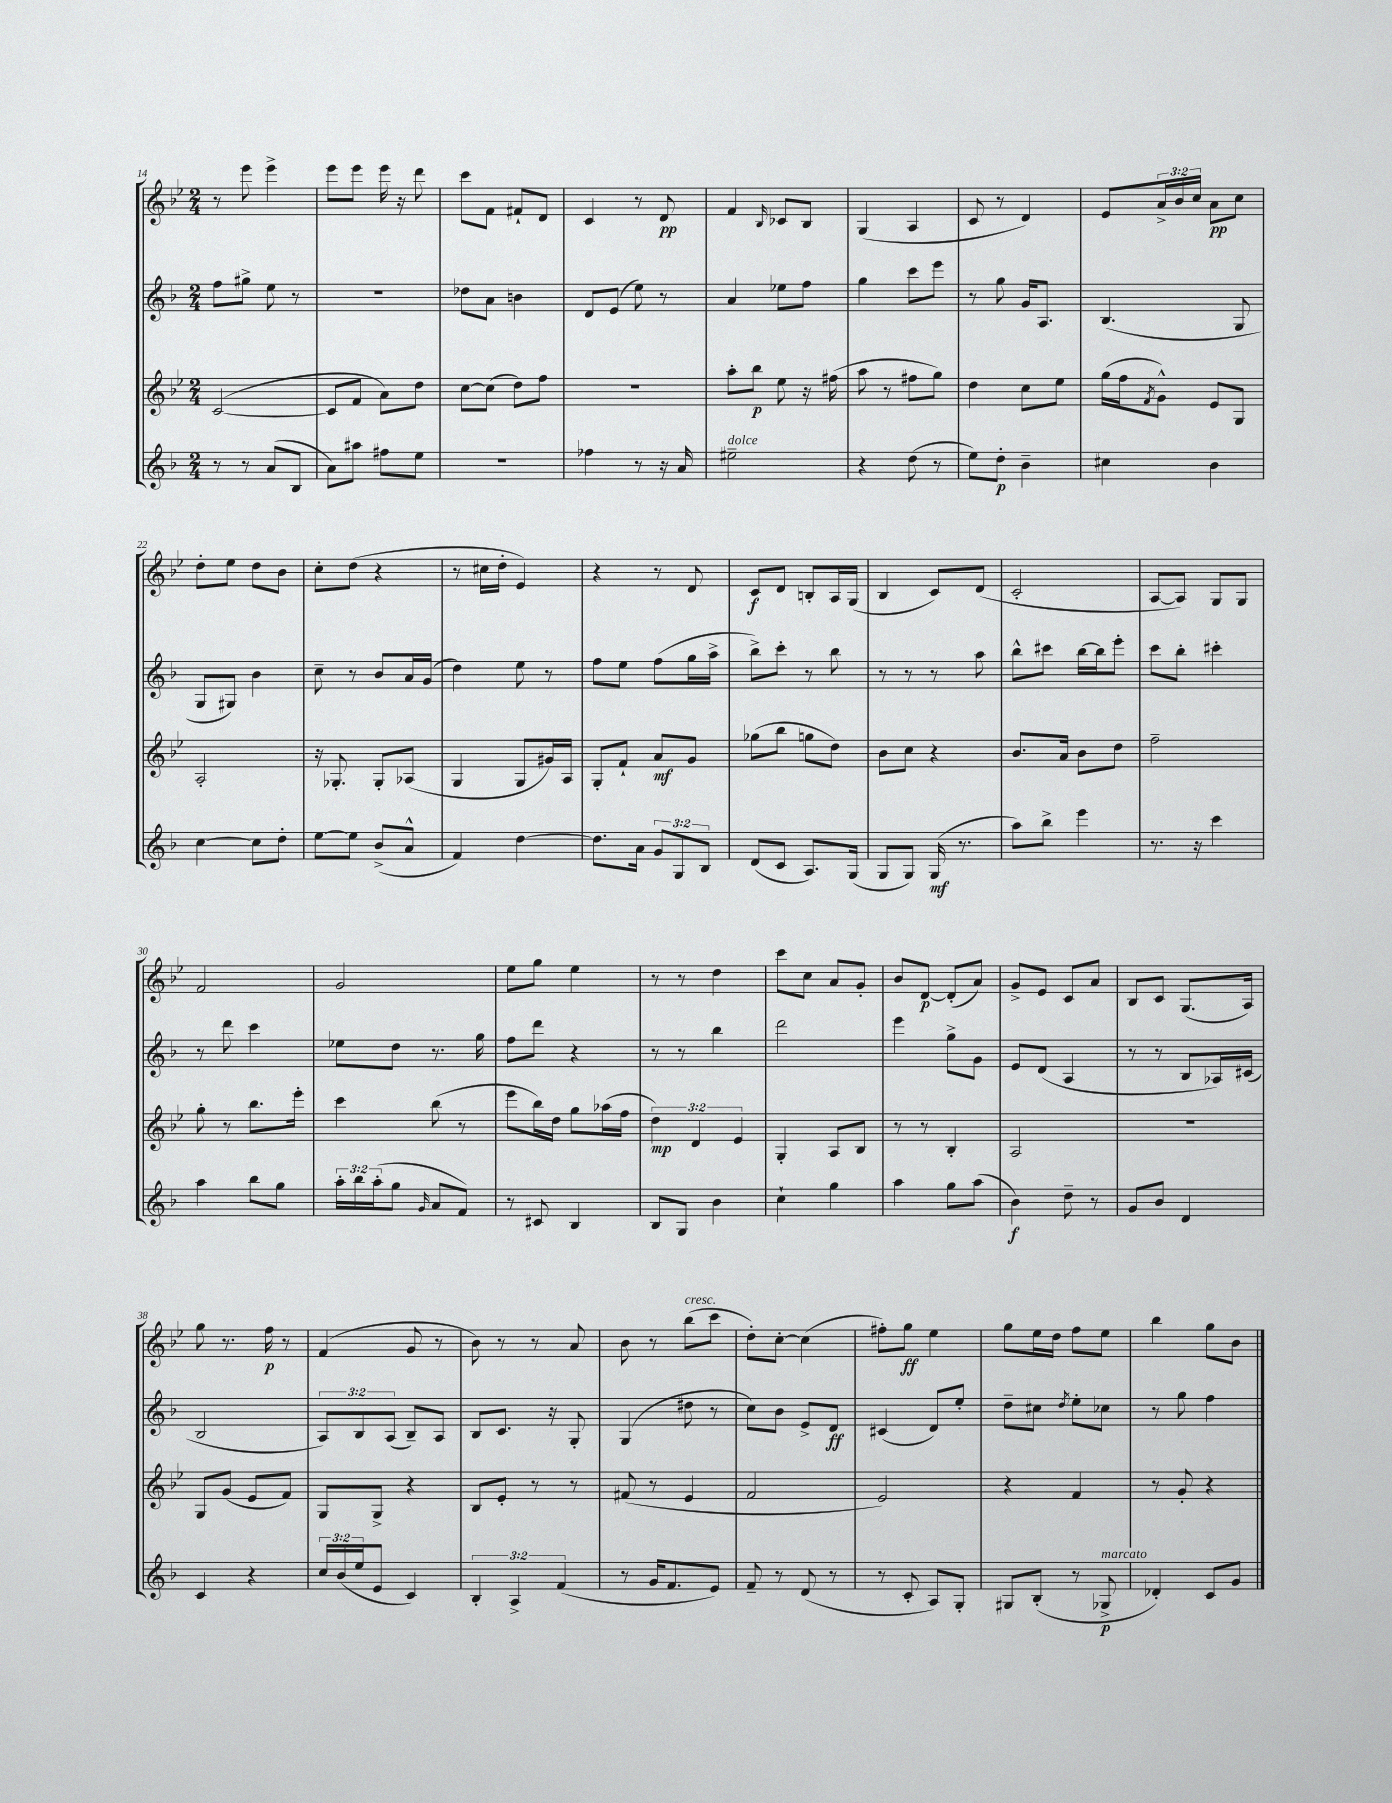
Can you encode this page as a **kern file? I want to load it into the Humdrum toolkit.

**kern	**dynam	**kern	**dynam	**kern	**dynam	**kern	**dynam
*part4	*part4	*part3	*part3	*part2	*part2	*part1	*part1
*staff4	*staff4	*staff3	*staff3	*staff2	*staff2	*staff1	*staff1
*clefG2	*	*clefG2	*	*clefG2	*	*clefG2	*
*k[b-]	*	*k[b-e-]	*	*k[b-]	*	*k[b-e-]	*
*M2/4	*	*M2/4	*	*M2/4	*	*M2/4	*
=14	=14	=14	=14	=14	=14	=14	=14
8r	.	([2c/	.	8ff\L	.	8r	.
8r	.	.	.	8gg#X^\J	.	8eee-\	.
(8a/L	.	.	.	8ee\	.	4eee-^\	.
8B-/J	.	.	.	8r	.	.	.
=15	=15	=15	=15	=15	=15	=15	=15
8a\L)	.	8c/L]	.	2r	.	8eee-\L	.
8aa#X\J	.	8f/J	.	.	.	8eee-\J	.
8ff#X\L	.	8a\L)	.	.	.	16eee-\	.
.	.	.	.	.	.	16r	.
8ee\J	.	8dd\J	.	.	.	8ddd\	.
=16	=16	=16	=16	=16	=16	=16	=16
2r	.	[8cc\L	.	8dd-X\L	.	8ccc\L	.
.	.	(8cc\J]	.	8a\J	.	8f\J	.
.	.	8dd\L)	.	4bn\	.	8f#X`/L	.
.	.	8ff\J	.	.	.	8d/J	.
=17	=17	=17	=17	=17	=17	=17	=17
4ff-X\	.	2r	.	8d/L	.	4c/	.
.	.	.	.	(8e/J	.	.	.
8r	.	.	.	8ee\)	.	8r	.
16r	.	.	.	8r	.	8d/	pp
16a/	.	.	.	.	.	.	.
=18	=18	=18	=18	=18	=18	=18	=18
!LO:TX:a:i:t=dolce	!	!	!	!	!	!	!
2ee#X~\	.	8aa'\L	.	4a/	.	4f/	.
.	.	8bb-\J	p	.	.	.	.
.	.	.	.	.	.	16qqB-/	.
.	.	8ee-\	.	8ee-X\L	.	8c-X/L	.
.	.	16r	.	8ff\J	.	8B-/J	.
.	.	(16ff#X\	.	.	.	.	.
=19	=19	=19	=19	=19	=19	=19	=19
4r	.	8aa\	.	4gg\	.	(4G/	.
.	.	8r	.	.	.	.	.
(8dd\	.	8ff#X\L	.	8ccc\L	.	4A/	.
8r	.	8gg\J)	.	8eee\J	.	.	.
=20	=20	=20	=20	=20	=20	=20	=20
8ee\L)	.	4dd\	.	8r	.	8c/	.
8dd'\J	p	.	.	8gg\	.	8r	.
4b-~\	.	8cc\L	.	16g/KL	.	4d/)	.
.	.	.	.	8.A/J	.	.	.
.	.	8ee-\J	.	.	.	.	.
=21	=21	=21	=21	=21	=21	=21	=21
4cc#X\	.	(16gg\LL	.	(4.B-/	.	8e-/L	.
.	.	16ff\J	.	.	.	.	.
.	.	8qf/	.	.	.	.	.
.	.	8g^^\J)	.	.	.	24a^/L	.
.	.	.	.	.	.	24b-/	.
.	.	.	.	.	.	24cc/JJ	.
4b-\	.	8e-/L	.	.	.	8a\L	pp
.	.	8G/J	.	8G/	.	8cc\J	.
!!LO:LB:g=z
=22	=22	=22	=22	=22	=22	=22	=22
[4cc\	.	2A'/	.	8G/L	.	8dd'\L	.
.	.	.	.	8G#X/J)	.	8ee-\J	.
8cc\L]	.	.	.	4b-\	.	8dd\L	.
8dd'\J	.	.	.	.	.	8b-\J	.
=23	=23	=23	=23	=23	=23	=23	=23
[8ee\L	.	16r	.	8cc~\	.	8cc'\L	.
.	.	8.G-X'/	.	.	.	.	.
8ee\J]	.	.	.	8r	.	(8dd\J	.
(8b-^/L	.	8G-'/L	.	8b-/L	.	4r	.
8a^^/J	.	(8A-X/J	.	16a/L	.	.	.
.	.	.	.	(16g/JJ	.	.	.
=24	=24	=24	=24	=24	=24	=24	=24
4f/)	.	4G/	.	4dd\)	.	8r	.
.	.	.	.	.	.	16cc#X\LL	.
.	.	.	.	.	.	16dd'\JJ	.
[4dd\	.	8G/L	.	8ee\	.	4e-/)	.
.	.	16g#X/L)	.	8r	.	.	.
.	.	16A/JJ	.	.	.	.	.
=25	=25	=25	=25	=25	=25	=25	=25
8.dd\L]	.	8G'/L	.	8ff\L	.	4r	.
.	.	8f`/J	.	8ee\J	.	.	.
16a\Jk	.	.	.	.	.	.	.
12g/L	.	8a/L	mf	(8ff\L	.	8r	.
12G/	.	.	.	.	.	.	.
.	.	8g/J	.	16gg\L	.	8d/	.
12B-/J	.	.	.	.	.	.	.
.	.	.	.	16aa^\JJ	.	.	.
=26	=26	=26	=26	=26	=26	=26	=26
(8d/L	.	(8gg-X\L	.	8bb-^\L)	.	8c/L	f
8c/J	.	8bb-\J	.	8ccc'\J	.	8d/J	.
8.A/L)	.	8ggn\L	.	8r	.	8Bn'/L	.
.	.	8dd\J)	.	8bb-\	.	16A/L	.
(16G/Jk	.	.	.	.	.	(16G/JJ	.
=27	=27	=27	=27	=27	=27	=27	=27
8G/L	.	8b-\L	.	8r	.	4B-/	.
8G/J)	.	8cc\J	.	8r	.	.	.
(16G/	mf	4r	.	8r	.	8c/L)	.
8.r	.	.	.	.	.	.	.
.	.	.	.	8aa\	.	(8d/J	.
=28	=28	=28	=28	=28	=28	=28	=28
8aa\L)	.	8.b-/L	.	8bb-^^\L	.	2c'/	.
8bb-^\J	.	.	.	8ccc#X\J	.	.	.
.	.	16a/Jk	.	.	.	.	.
4eee\	.	8b-\L	.	[16bb-\LL	.	.	.
.	.	.	.	16bb-\J]	.	.	.
.	.	8dd\J	.	8eee'\J	.	.	.
=29	=29	=29	=29	=29	=29	=29	=29
8.r	.	2ff~\	.	8ccc\L	.	[8A/L	.
.	.	.	.	8bb-'\J	.	8A/J])	.
16r	.	.	.	.	.	.	.
4ccc\	.	.	.	4ccc#X'\	.	8G/L	.
.	.	.	.	.	.	8G/J	.
!!LO:LB:g=z
=30	=30	=30	=30	=30	=30	=30	=30
4aa\	.	8gg'\	.	8r	.	2f/	.
.	.	8r	.	8ddd\	.	.	.
8bb-\L	.	8.bb-\L	.	4ccc\	.	.	.
8gg\J	.	.	.	.	.	.	.
.	.	16eee-'\Jk	.	.	.	.	.
=31	=31	=31	=31	=31	=31	=31	=31
24aa'\LL	.	4ccc\	.	8ee-X\L	.	2g/	.
24bb-\	.	.	.	.	.	.	.
(24aa'\J	.	.	.	.	.	.	.
8gg\J	.	.	.	8dd\J	.	.	.
16qqg/	.	.	.	.	.	.	.
8a/L	.	(8bb-\	.	8.r	.	.	.
8f/J)	.	8r	.	.	.	.	.
.	.	.	.	16gg\	.	.	.
=32	=32	=32	=32	=32	=32	=32	=32
8r	.	8eee-\L	.	8ff\L	.	8ee-\L	.
8c#X/	.	16bb-\L)	.	8ddd\J	.	8gg\J	.
.	.	16dd\JJ	.	.	.	.	.
4B-/	.	8gg\L	.	4r	.	4ee-\	.
.	.	(16aa-X\L	.	.	.	.	.
.	.	16ff\JJ	.	.	.	.	.
=33	=33	=33	=33	=33	=33	=33	=33
8B-/L	.	6dd\)	mp	8r	.	8r	.
8G/J	.	.	.	8r	.	8r	.
.	.	6d/	.	.	.	.	.
4b-\	.	.	.	4bb-\	.	4dd\	.
.	.	6e-/	.	.	.	.	.
=34	=34	=34	=34	=34	=34	=34	=34
4cc`\	.	4G'/	.	2ddd\	.	8ccc\L	.
.	.	.	.	.	.	8cc\J	.
4gg\	.	8A/L	.	.	.	8a/L	.
.	.	8B-/J	.	.	.	8g'/J	.
=35	=35	=35	=35	=35	=35	=35	=35
4aa\	.	8r	.	4eee\	.	8b-/L	.
.	.	8r	.	.	.	[8d/J	p
8gg\L	.	4B-'/	.	8gg^\L	.	(8d'/L]	.
(8aa\J	.	.	.	8g\J	.	8a/J)	.
=36	=36	=36	=36	=36	=36	=36	=36
4b-\)	f	2A/	.	8e/L	.	8g^/L	.
.	.	.	.	(8d/J	.	8e-/J	.
8dd~\	.	.	.	4A/	.	8c/L	.
8r	.	.	.	.	.	8a/J	.
=37	=37	=37	=37	=37	=37	=37	=37
8g/L	.	2r	.	8r	.	8B-/L	.
8b-/J	.	.	.	8r	.	8c/J	.
4d/	.	.	.	8B-/L	.	(8.G/L	.
.	.	.	.	16A-X/L)	.	.	.
.	.	.	.	(16c#X/JJ	.	16A/Jk)	.
!!LO:LB:g=z
=38	=38	=38	=38	=38	=38	=38	=38
4c/	.	8G/L	.	2B-/	.	8gg\	.
.	.	(8g/J	.	.	.	8.r	.
4r	.	8e-/L	.	.	.	.	.
.	.	.	.	.	.	16ff\	p
.	.	8f/J)	.	.	.	8r	.
=39	=39	=39	=39	=39	=39	=39	=39
24cc/LL	.	8G/L	.	12A/L)	.	(4f/	.
(24b-/	.	.	.	.	.	.	.
24ee/J	.	.	.	12B-/	.	.	.
8e/J	.	8G^/J	.	.	.	.	.
.	.	.	.	(12A/J	.	.	.
4c/)	.	4r	.	8B-~/L)	.	8g/	.
.	.	.	.	8A/J	.	8r	.
=40	=40	=40	=40	=40	=40	=40	=40
6B-'/	.	8B-/L	.	8B-/L	.	8b-\)	.
.	.	8e-'/J	.	8.c/J	.	8r	.
6A^/	.	.	.	.	.	.	.
.	.	8r	.	.	.	8r	.
.	.	.	.	16r	.	.	.
(6f/	.	.	.	.	.	.	.
.	.	8r	.	8G'/	.	8a/	.
=41	=41	=41	=41	=41	=41	=41	=41
8r	.	(8f#X/	.	(4G/	.	8b-\	.
16g/KL	.	8r	.	.	.	8r	.
8.f/	.	.	.	.	.	.	.
!	!	!	!	!	!	!LO:TX:a:i:t=cresc.	!
.	.	4e-/	.	8dd#X\	.	(8bb-\L	.
8e/J)	.	.	.	8r	.	8ccc\J	.
=42	=42	=42	=42	=42	=42	=42	=42
8f~/	.	2f/	.	8cc\L)	.	8dd'\L)	.
8r	.	.	.	8b-\J	.	[8cc'\J	.
(8d/	.	.	.	8e^/L	.	(4cc\]	.
8r	.	.	.	8d/J	ff	.	.
=43	=43	=43	=43	=43	=43	=43	=43
8r	.	2e-/)	.	(4c#X/	.	8ff#X'\L)	.
8c'/	.	.	.	.	.	8gg\J	ff
8A/L)	.	.	.	8d/L)	.	4ee-\	.
8G'/J	.	.	.	8ee'/J	.	.	.
=44	=44	=44	=44	=44	=44	=44	=44
8G#X/L	.	4r	.	8dd~\L	.	8gg\L	.
(8B-'/J	.	.	.	8cc#X\J	.	16ee-\L	.
.	.	.	.	.	.	16dd\JJ	.
.	.	.	.	8qdd/	.	.	.
8r	.	4f/	.	8ee'\L	.	8ff\L	.
!LO:TX:a:i:t=marcato	!	!	!	!	!	!	!
8G-X^/	p	.	.	8cc-X\J	.	8ee-\J	.
=45	=45	=45	=45	=45	=45	=45	=45
4d-X'/)	.	8r	.	8r	.	4bb-\	.
.	.	8g'/	.	8gg\	.	.	.
8c/L	.	4r	.	4ff\	.	8gg\L	.
8g/J	.	.	.	.	.	8b-\J	.
==	==	==	==	==	==	==	==
*-	*-	*-	*-	*-	*-	*-	*-
